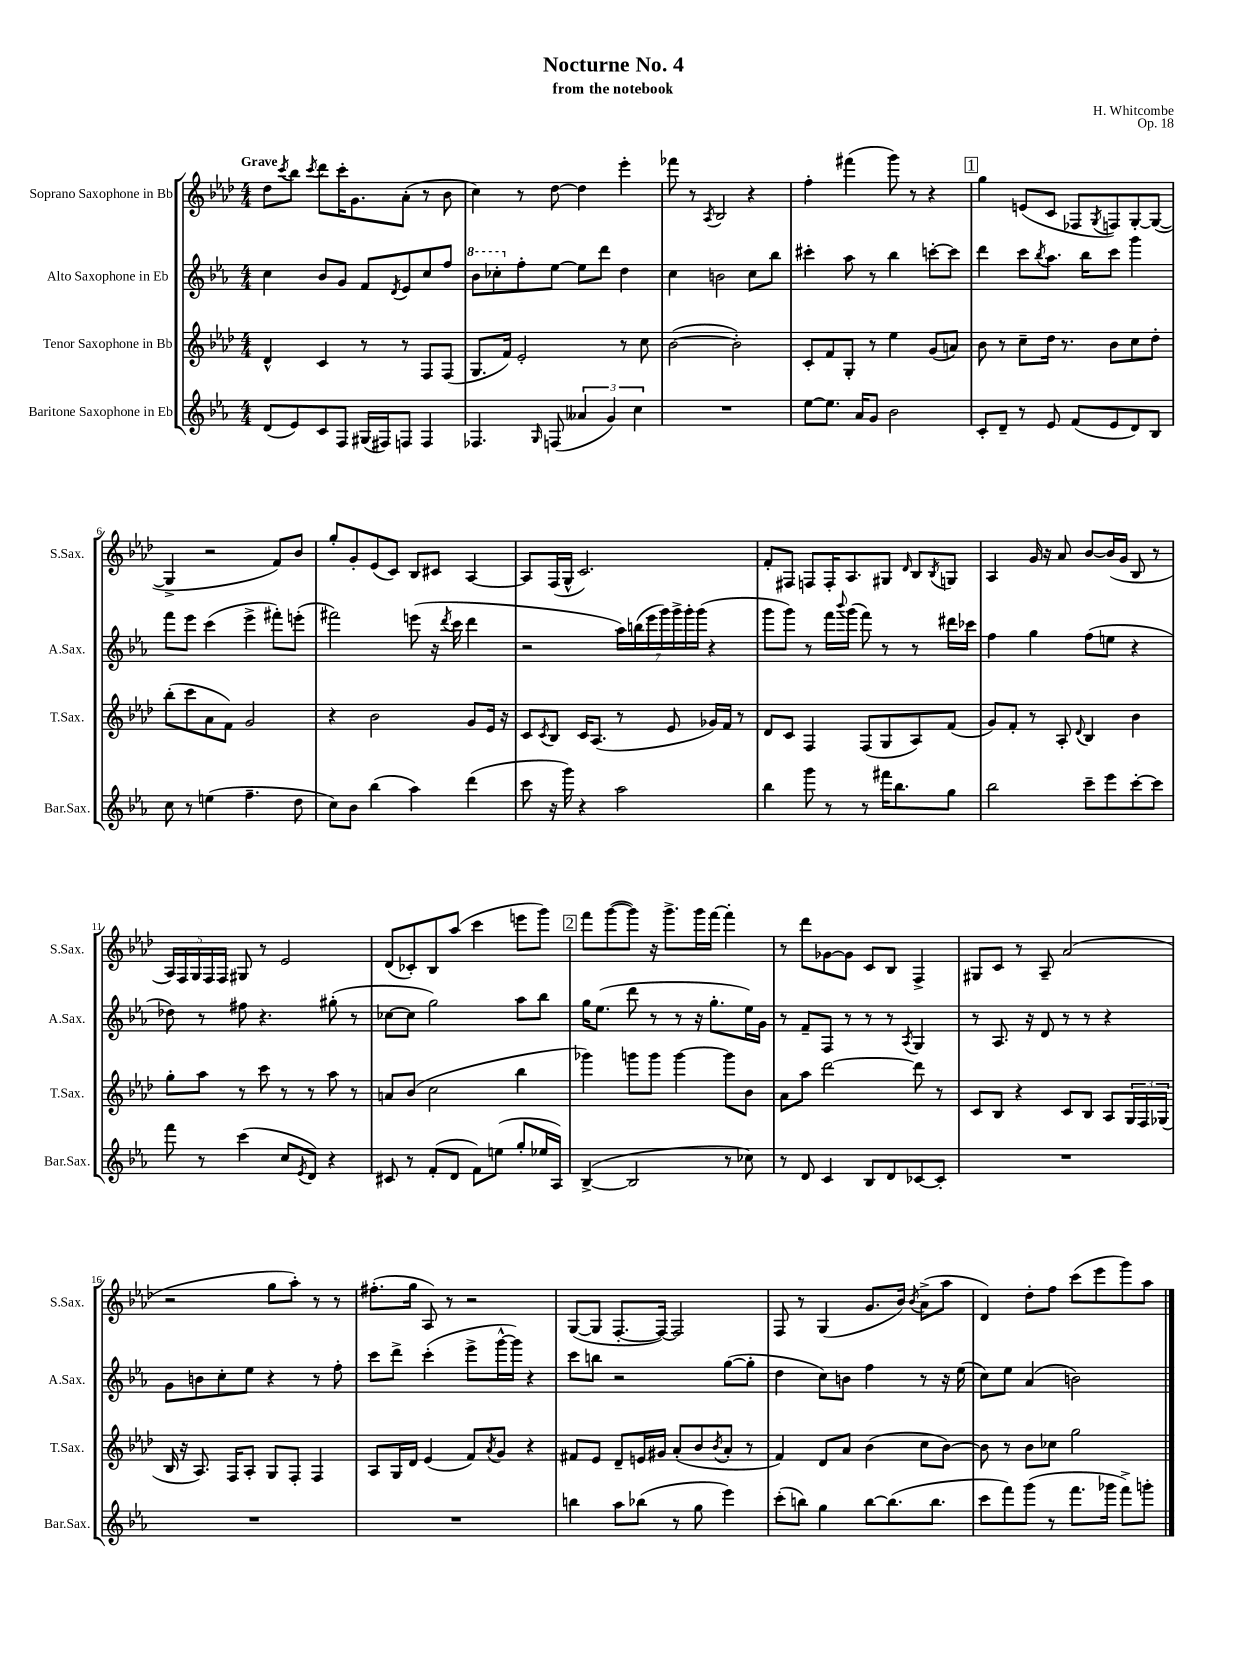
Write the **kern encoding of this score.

**kern	**kern	**kern	**kern
*staff4	*staff3	*staff2	*staff1
*clefG2	*clefG2	*clefG2	*clefG2
*k[b-e-a-]	*k[b-e-a-d-]	*k[b-e-a-]	*k[b-e-a-d-]
*M4/4	*M4/4	*M4/4	*M4/4
(8d	4d-^^	4cc	8dd-
.	.	.	8qccc
8e-)	.	.	8bb-
.	.	.	8qccc
8c	4c	8b-	8ddd-
8F	.	8g	16ccc'
.	.	.	8.g
(16G#	8r	8f	.
16F#)	.	.	.
.	.	8qd	.
8F	8r	8e-	(8a-'
4F	8F	8cc	8r
.	(8F	8ff	8b-
=	=	=	=
4.F-	8.G	8bb-	4cc)
.	.	8ccc-'	.
.	16f)	.	.
.	2e-'	8ff'	8r
16qqG	.	.	.
(8F	.	[8ee-	[8dd-
6a--	.	8ee-]	4dd-]
.	.	8ddd	.
6g)	.	.	.
.	8r	4dd	4eee-'
6cc	.	.	.
.	8cc	.	.
=	=	=	=
1r	([2b-	4cc	8fff-
.	.	.	8r
.	.	.	8qA-
.	.	2b	2B-
.	2b-'])	.	.
.	.	8cc	4r
.	.	8bb-	.
=	=	=	=
[8ee-	8c'	4ccc#'	4ff'
8.ee-]	8f	.	.
.	8G'	8aa-	(4fff#
16a-	.	.	.
8g	8r	8r	.
2b-	4ee-	4bb-	8ggg)
.	.	.	8r
.	(8g	[8ccc'	4r
.	8a)	8ccc]	.
=	=	=	=
8c'	8b-	4ddd	4gg
8d~	8r	.	.
8r	8cc~	8ccc	(8e
.	.	8qbb-	.
8e-	16dd-	8.aa-	8c
.	8.r	.	.
(8f	.	.	8F-
.	.	16bb-	.
.	.	.	8qG
8e-	8b-	8ccc	8F)
8d)	8cc	4ggg	[8G'
8B-	8dd-'	.	(8G_
=	=	=	=
8cc	(8bb-'	8fff	4G^]
8r	8ccc	8eee-	.
(4ee	8a-	(4ccc	2r
.	8f)	.	.
4.ff~	2g	4eee-^	.
.	.	8fff#')	8f)
8dd	.	(8eee'	8b-
=	=	=	=
8cc)	4r	2fff#)	8gg'
8b-	.	.	8g'
(4bb-	2b-	.	(8e-
.	.	.	8c)
4aa-)	.	(8eee	8B-
.	.	16r	8c#
.	.	8qddd	.
.	.	16ccc	.
(4ddd	8g	4ddd	[4A-
.	16e-	.	.
.	16r	.	.
=	=	=	=
8ccc	8c	2r	8A-]
.	8qc	.	.
16r	8B-	.	(16F
16ggg)	.	.	16G^^
4r	16c	.	2.c)
.	(8.A-	.	.
2aa-	8r	28aa-)	.
.	.	(28bb	.
.	.	28eee-	.
.	.	28ggg)	.
.	8e-	.	.
.	.	28ggg^	.
.	.	28ggg'	.
.	.	(28ggg	.
.	16g-)	4r	.
.	16f	.	.
.	8r	.	.
=	=	=	=
4bb-	8d-	8ggg	8f'
.	8c	8ggg)	8F#
8ggg	4F	8r	8F
8r	.	16fff	16F'
.	.	8qqbbb-	.
.	.	(16ggg	8.A-
8r	(8F	8fff)	.
16fff#	8G	8r	8G#
8.bb-	.	.	.
.	.	.	16qqd-
.	8A-)	8r	8B-
.	.	.	8qB-
8gg	(8f	16ddd#	8G
.	.	16ccc-	.
=	=	=	=
2bb-	8g)	4ff	4A-
.	8f'	.	.
.	8r	4gg	16g
.	.	.	16r
.	8A-'	.	8a-
.	8qqd-	.	.
8ccc~	4B-	(8ff	[8b-
8eee-	.	8ee	(16b-]
.	.	.	16g
[8ccc'	4b-	4r	8B-
8ccc]	.	.	8r
=	=	=	=
8fff	8gg'	8dd-)	20A-)
.	.	.	20F
.	.	.	20G
8r	8aa-	8r	.
.	.	.	20F
.	.	.	20F
(4ccc	8r	8ff#	8G#
.	8ccc	4.r	8r
8cc	8r	.	2e-
8qe-	.	.	.
8d)	8r	.	.
4r	8aa-	(8gg#'	.
.	8r	8r	.
=	=	=	=
8c#	8a	[8cc-	(8d-
8r	(8b-	8cc-]	8c-')
(8f'	2cc	2gg)	8B-
8d	.	.	(8aa-
8f)	.	.	4ccc
(8ee	.	.	.
8gg'	4bb-	8aa-	8eee
16ee-	.	8bb-	8ggg)
16A-)	.	.	.
=	=	=	=
([4B-^	4ggg-)	16gg	8fff
.	.	(8.ee-	.
.	.	.	([8ggg
2B-]	8ggg	8ddd	8ggg])
.	8ggg	8r	16r
.	.	.	8.ggg^
.	[4ggg	8r	.
.	.	16r	16ggg
.	.	8.gg'	[16fff
8r	8ggg]	.	4fff']
8cc-)	8b-	16ee-)	.
.	.	16g	.
=	=	=	=
8r	8a-	8r	8r
8d	8aa-	8f~	8ddd-
4c	[2ddd-	8F	[8g-
.	.	8r	8g-]
8B-	.	8r	8c
8d	.	8r	8B-
.	.	8qA-	.
[8c-	8ddd-]	4G	4F^
8c-']	8r	.	.
=	=	=	=
1r	8c	8r	8G#
.	8B-	8.A-	8c
.	4r	.	8r
.	.	16r	.
.	.	8d	8A-~
.	8c	8r	(2a-
.	8B-	8r	.
.	8A-	4r	.
.	24G	.	.
.	24F	.	.
.	(24G-	.	.
=	=	=	=
1r	16B-	8g	2r
.	16r	.	.
.	8.A-)	8b	.
.	.	8cc'	.
.	16F	.	.
.	8A-'	8ee-	.
.	8G	4r	8gg
.	8F'	.	8aa-')
.	4F	8r	8r
.	.	8ff'	8r
=	=	=	=
1r	8A-	8ccc	(8.ff#'
.	16G	8ddd^	.
.	16d-	.	16gg
.	(4e-	(4ccc'	8A-)
.	.	.	8r
.	8f)	8eee-^	2r
.	8qa-	.	.
.	8g	[16ggg^^	.
.	.	16ggg])	.
.	4r	4r	.
=	=	=	=
4bb	8f#	8ccc	([8G
.	8e-	8bb	8G]
8aa-	8d-~	2r	[8.F'
(8bb-	16e	.	.
.	16g#	.	16F_)
8r	(8a-'	.	2F]
8gg	8b-	.	.
.	8qb-	.	.
4eee-)	8a-'	([8gg	.
.	8r	8gg']	.
=	=	=	=
(8ccc'	4f)	4dd	8F
8bb)	.	.	8r
4gg	8d-	8cc)	(4G
.	8a-	8b	.
[8bb	(4b-	4ff	8.g
(8.bb]	.	.	.
.	.	.	16b-)
.	.	.	8qb-
.	8cc	8r	(8a-^
8.bb	.	.	.
.	[8b-)	16r	8aa-
.	.	(16ee-	.
=	=	=	=
8ccc	8b-]	8cc)	4d-)
8fff)	8r	8ee-	.
(8ggg	8b-	(4a-	8dd-'
8r	8cc-	.	8ff
8.fff	2gg	2b)	(8ccc
.	.	.	8eee-
16ggg-	.	.	.
8fff^)	.	.	8ggg)
8ggg'	.	.	8aa-
==	==	==	==
*-	*-	*-	*-
